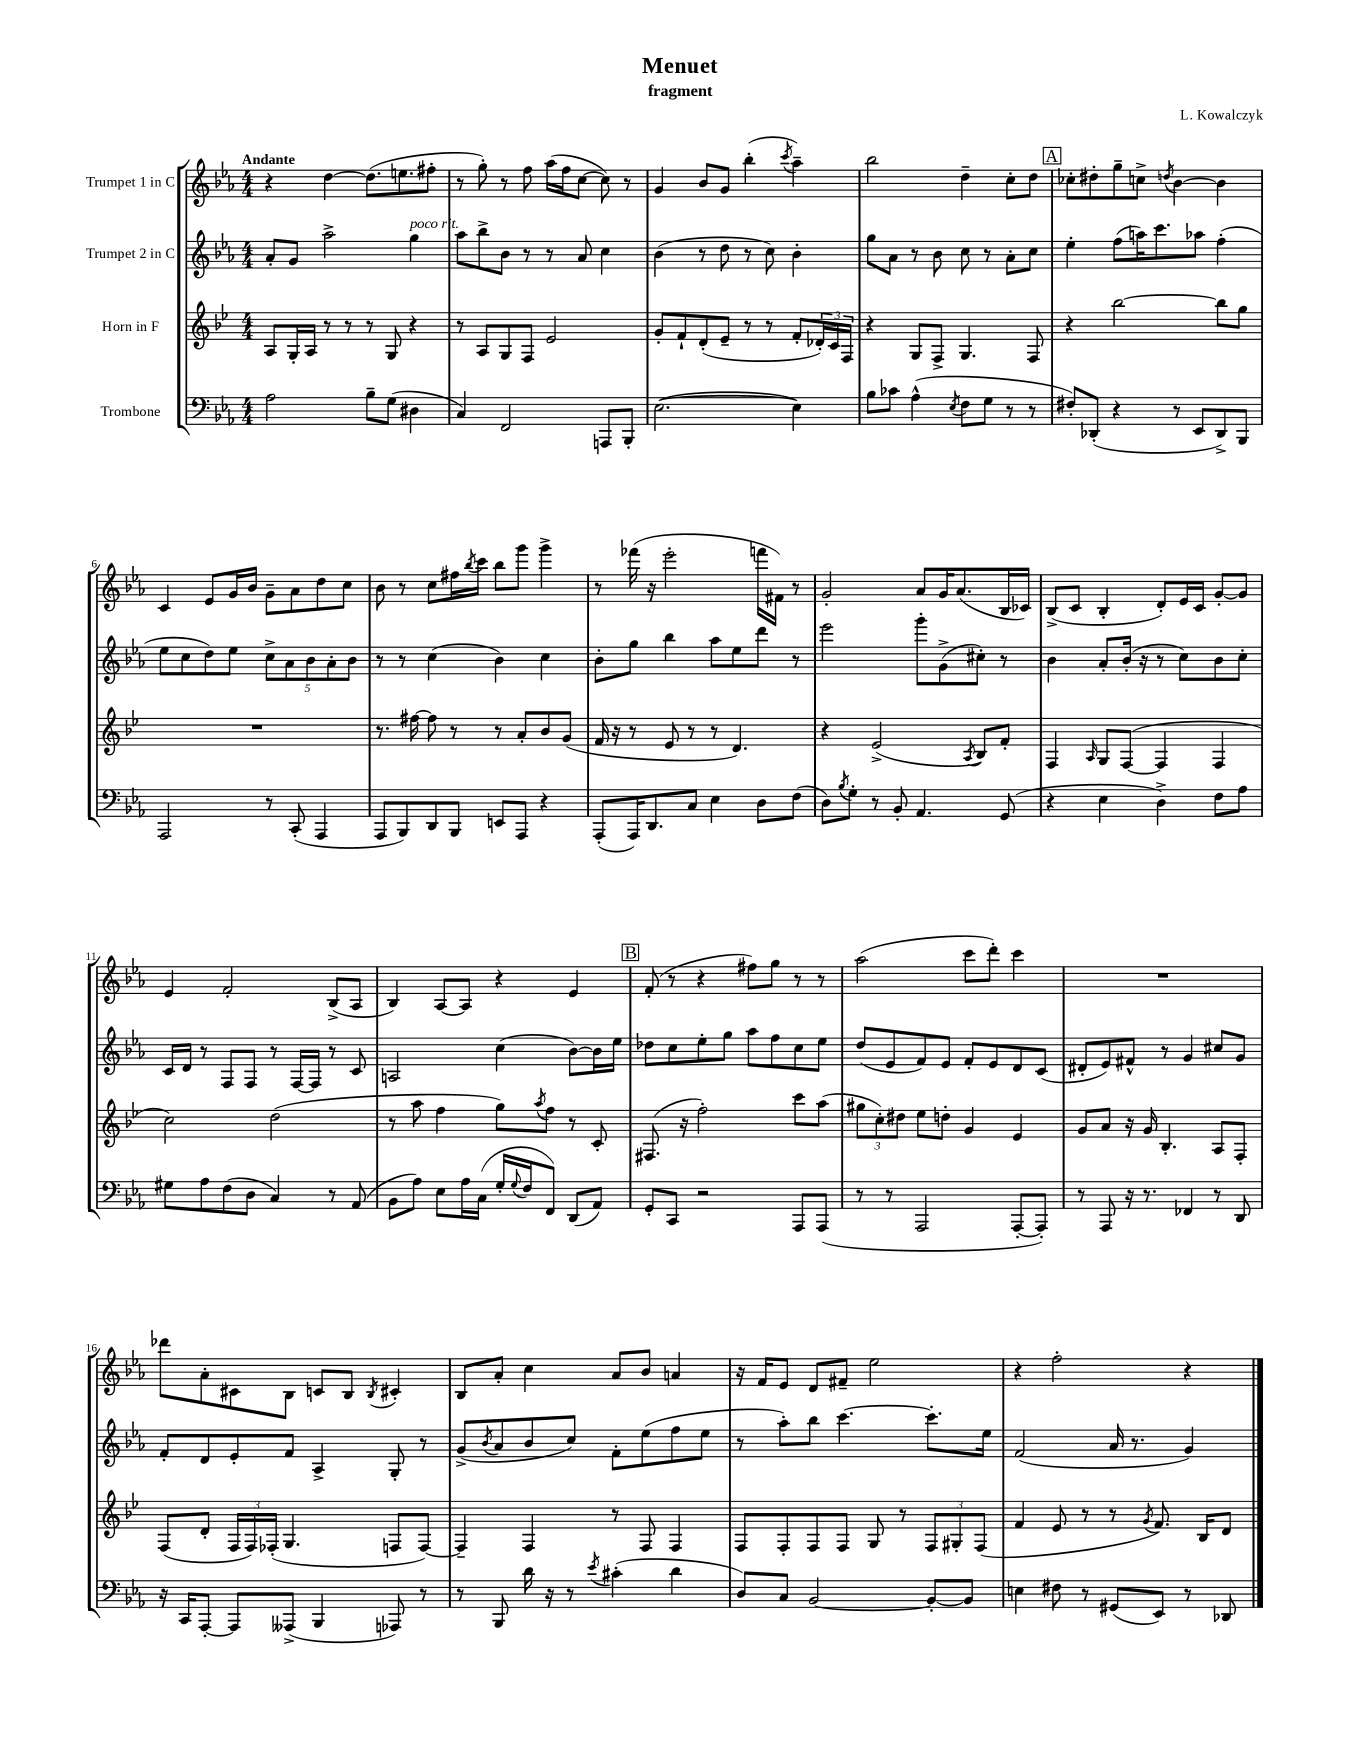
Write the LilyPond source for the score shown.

\header { title = "Menuet" composer = "L. Kowalczyk" subtitle = "fragment" }
<<
\new StaffGroup <<
\new Staff = "s0" \with { instrumentName = "Trumpet 1 in C" } {
    \clef treble \key ees \major \numericTimeSignature \time 4/4 \tempo "Andante"
    r4 d''4~ d''8.( e''8. fis''8-. |
    r8 g''8-.) r8 f''8 aes''16( f''16 c''8~ c''8) r8 |
    g'4 bes'8 g'8 bes''4-.( \acciaccatura { c'''8 } aes''4--) |
    bes''2 d''4-- c''8-. d''8 |
    \mark \markup { \box "A" } ces''8-. dis''8-. g''8-- c''8-> \acciaccatura { d''8 } bes'4~ bes'4 |
    c'4 ees'8 g'16 bes'16 g'8-- aes'8 d''8 c''8 |
    bes'8 r8 c''8 fis''16 \acciaccatura { bes''8 } c'''16 bes''8 g'''8 g'''4-> |
    r8 fes'''16( r16 ees'''2-. f'''16 fis'16) r8 |
    g'2-. aes'8 g'16 aes'8.( bes16 ces'16) |
    bes8->( c'8 bes4-. d'8-.) ees'16 c'16 g'8~-. g'8 |
    ees'4 f'2-. bes8->( aes8 |
    bes4) aes8~ aes8 r4 ees'4 |
    \mark \markup { \box "B" } f'8-.( r8 r4 fis''8) g''8 r8 r8 |
    aes''2( c'''8 d'''8-.) c'''4 |
    R1 |
    des'''8 aes'8-. cis'8 bes8 c'8 bes8 \acciaccatura { bes8 } cis'4-. |
    bes8 aes'8-. c''4 aes'8 bes'8 a'4 |
    r16 f'16 ees'8 d'8 fis'8-- ees''2 |
    r4 f''2-. r4 \bar "|." |
}
\new Staff = "s1" \with { instrumentName = "Trumpet 2 in C" } {
    \clef treble \key ees \major \numericTimeSignature \time 4/4
    aes'8-. g'8 aes''2-> g''4^\markup { \italic "poco rit." } |
    aes''8 bes''8-> bes'8 r8 r8 aes'8 c''4 |
    bes'4( r8 d''8 r8 c''8) bes'4-. |
    g''8 aes'8 r8 bes'8 c''8 r8 aes'8-. c''8 |
    \mark \markup { \box "A" } ees''4-. f''8( a''16) c'''8. aes''8 f''4-.( |
    ees''8 c''8 d''8) ees''8 \tuplet 5/4 { c''8-> aes'8 bes'8 aes'8-. bes'8 } |
    r8 r8 c''4( bes'4) c''4 |
    bes'8-. g''8 bes''4 aes''8 ees''8 d'''8 r8 |
    ees'''2 g'''8-. g'8->( cis''8-.) r8 |
    bes'4 aes'8-. bes'16-.( r16 r8 c''8) bes'8 c''8-. |
    c'16 d'16 r8 f8 f8 r8 f16~ f16 r8 c'8 |
    a2 c''4( bes'8~) bes'16 ees''16 |
    \mark \markup { \box "B" } des''8 c''8 ees''8-. g''8 aes''8 f''8 c''8 ees''8 |
    d''8( ees'8 f'8) ees'8 f'8-. ees'8 d'8 c'8( |
    dis'8-. ees'8) fis'8-^ r8 g'4 cis''8 g'8 |
    f'8-. d'8 ees'8-. f'8 aes4-> g8-. r8 |
    g'8->( \acciaccatura { bes'8 } aes'8 bes'8 c''8) f'8-. ees''8( f''8 ees''8 |
    r8 aes''8-.) bes''8 c'''4.~ c'''8.-. ees''16 |
    f'2( aes'16 r8. g'4) \bar "|." |
}
\new Staff = "s2" \with { instrumentName = "Horn in F" } {
    \clef treble \key bes \major \numericTimeSignature \time 4/4
    a8 g16-. a16 r8 r8 r8 g8 r4 |
    r8 a8 g8 f8 ees'2 |
    g'8-. f'8-! d'8-.( ees'8-- r8 r8 f'8-. \tuplet 3/2 { des'16-.) c'16 f16 } |
    r4 g8 f8-> g4. f8 |
    \mark \markup { \box "A" } r4 bes''2~ bes''8 g''8 |
    R1 |
    r8. fis''16~ fis''8 r8 r8 a'8-. bes'8 g'8( |
    f'16 r16 r8 ees'8 r8 r8 d'4.) |
    r4 ees'2->( \acciaccatura { a8 } bes8) f'8-. |
    f4 \grace { a16 } g8 f8~( f4 f4 |
    c''2) d''2( |
    r8 a''8 f''4 g''8) \acciaccatura { a''8 } f''8 r8 c'8-. |
    \mark \markup { \box "B" } fis8.( r16 f''2-.) c'''8 a''8( |
    \tuplet 3/2 { gis''8 c''8-.) dis''8 } ees''8 d''8-. g'4 ees'4 |
    g'8 a'8 r16 g'16 bes4.-. a8 f8-. |
    f8( d'8-. \tuplet 3/2 { f16 f16) fes16-.( } g4. f8 f8~) |
    f4-- f4 r8 f8 f4 |
    f8 f8-. f8 f8 g8 r8 \tuplet 3/2 { f8 gis8-. f8( } |
    f'4 ees'8 r8 r8 \acciaccatura { g'8 } f'8.) bes16 d'8 \bar "|." |
}
\new Staff = "s3" \with { instrumentName = "Trombone" } {
    \clef bass \key ees \major \numericTimeSignature \time 4/4
    aes2 bes8-- g8( dis4 |
    c4) f,2 a,,8 bes,,8-. |
    ees2.~( ees4) |
    bes8 ces'8 aes4-^( \acciaccatura { ees8 } f8 g8 r8 r8 |
    \mark \markup { \box "A" } fis8-.) des,8-.( r4 r8 ees,8 des,8->) bes,,8 |
    aes,,2 r8 c,8-.( aes,,4 |
    aes,,8 bes,,8) d,8 bes,,8 e,8 aes,,8 r4 |
    aes,,8-.( aes,,16) d,8. c8 ees4 d8 f8( |
    d8) \acciaccatura { bes8 } g8-. r8 bes,8-. aes,4. g,8( |
    r4 ees4 d4->) f8 aes8 |
    gis8 aes8 f8( d8 c4) r8 aes,8( |
    bes,8 aes8) ees8 aes16 c16( g16-. \appoggiatura { g8 } f16 f,8) d,8( aes,8) |
    \mark \markup { \box "B" } g,8-. c,8 r2 aes,,8 aes,,8( |
    r8 r8 aes,,2 aes,,8~-. aes,,8-.) |
    r8 aes,,8 r16 r8. fes,4 r8 d,8 |
    r16 c,16 aes,,8~-. aes,,8 aeses,,8->( bes,,4 aes,,8) r8 |
    r8 bes,,8 d'16 r16 r8 \acciaccatura { ees'8 } cis'4-.( d'4 |
    d8) c8 bes,2~ bes,8~-. bes,8 |
    e4 fis8 r8 gis,8( ees,8) r8 des,8 \bar "|." |
}
>>
>>
